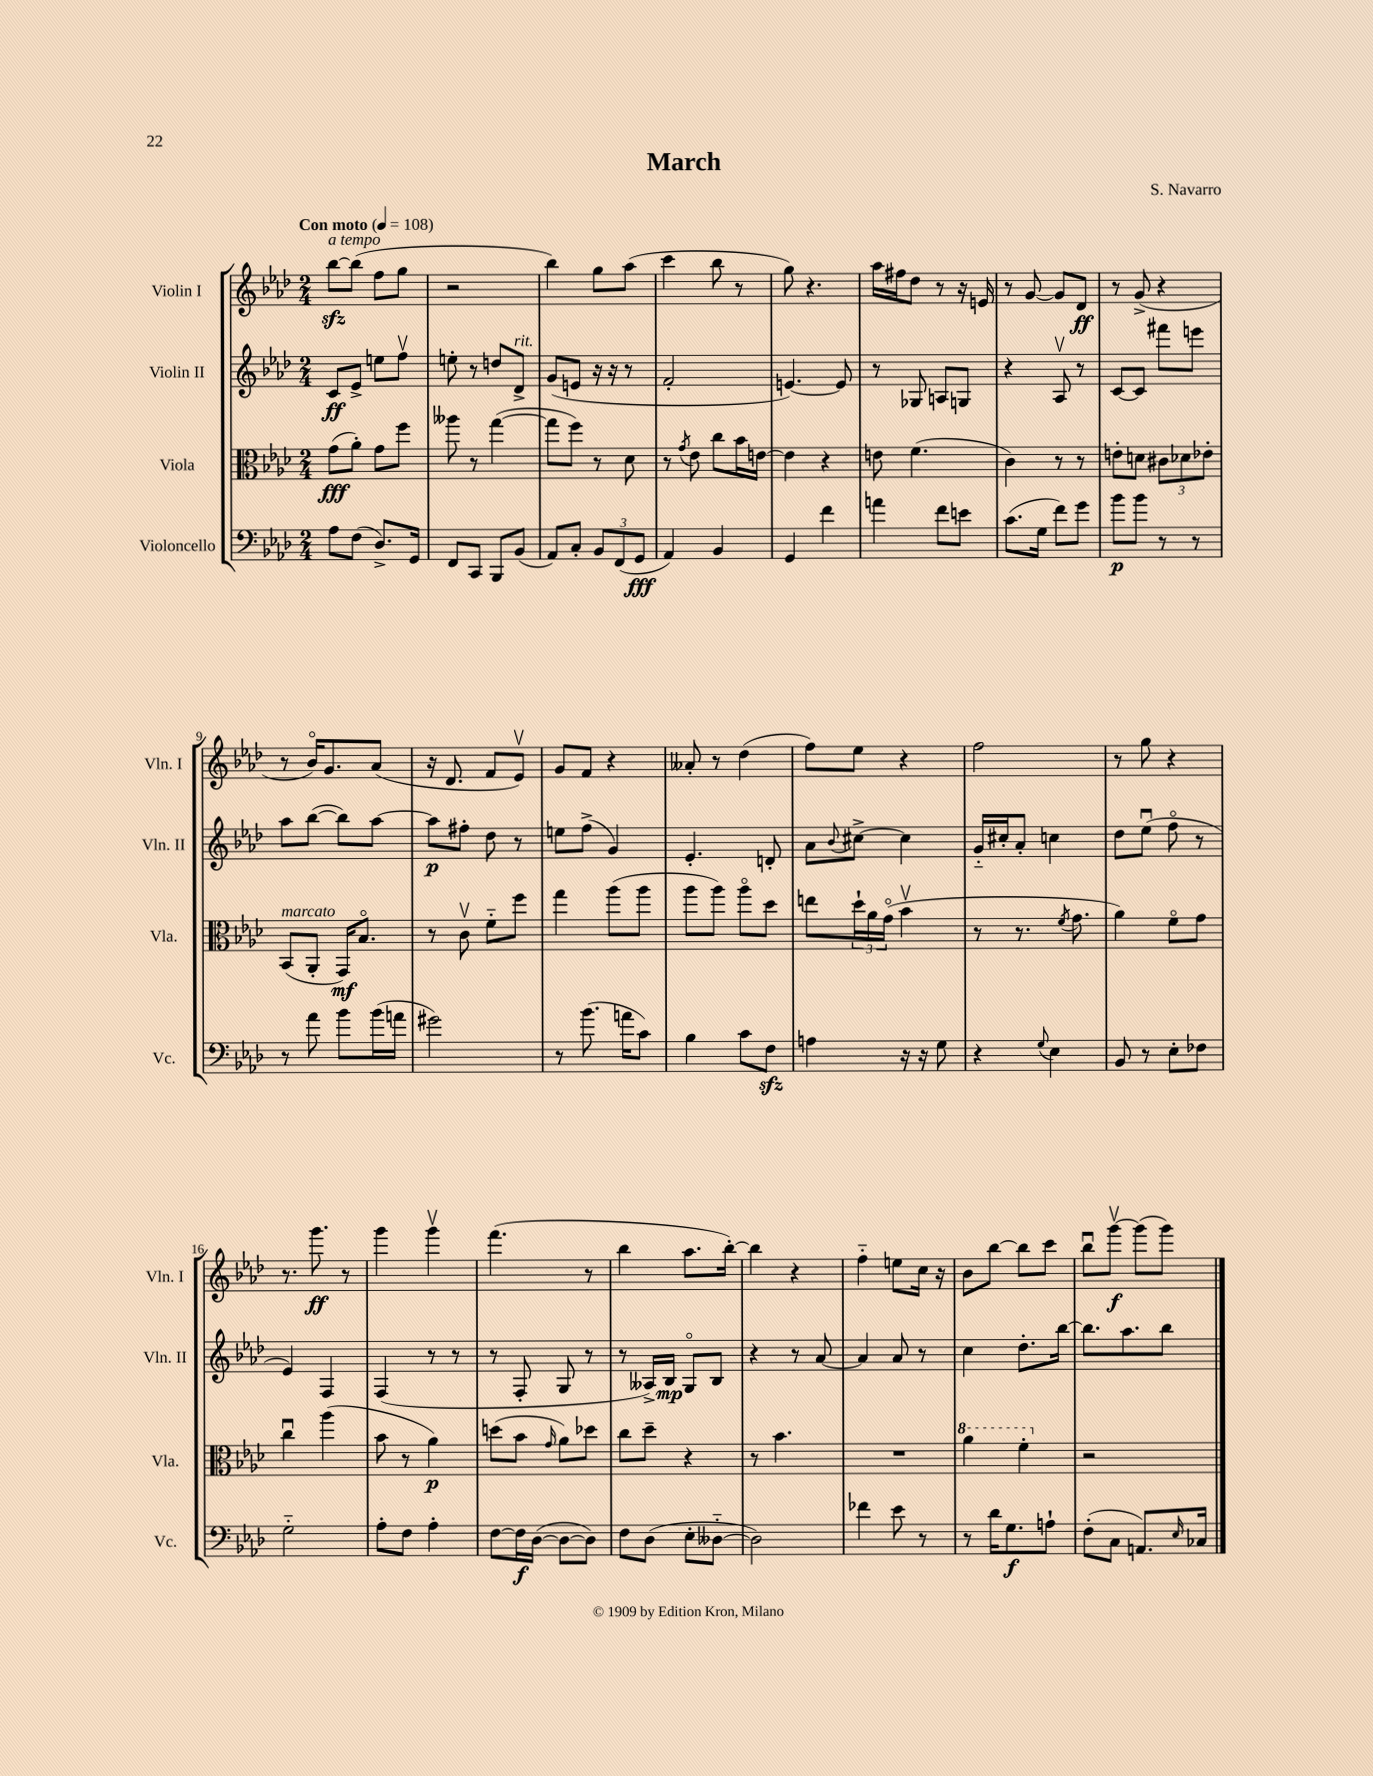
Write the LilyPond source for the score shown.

\header { title = "March" composer = "S. Navarro" }
<<
\new StaffGroup <<
\new Staff = "s0" \with { instrumentName = "Violin I" shortInstrumentName = "Vln. I" } {
    \clef treble \key aes \major \numericTimeSignature \time 2/4 \tempo "Con moto" 4 = 108
    bes''8~\sfz^\markup { \italic "a tempo" } bes''8( f''8 g''8 |
    r2 |
    bes''4) g''8 aes''8( |
    c'''4 bes''8 r8 |
    g''8) r4. |
    aes''16 fis''16 des''8 r8 r16 e'16 |
    r8 g'8~ g'8 des'8\ff |
    r8 g'8->( r4 |
    r8 bes'16\flageolet) g'8. aes'8( |
    r16 des'8. f'8 ees'8\upbow) |
    g'8 f'8 r4 |
    aeses'8-. r8 des''4( |
    f''8) ees''8 r4 |
    f''2 |
    r8 g''8 r4 |
    r8. g'''8.\ff r8 |
    g'''4 g'''4\upbow |
    f'''4.( r8 |
    bes''4 aes''8. bes''16~-.) |
    bes''4 r4 |
    f''4-_ e''8 c''16 r16 |
    bes'8 bes''8~ bes''8 c'''8 |
    bes''8\downbow g'''8~\upbow\f g'''8( g'''8) \bar "|." |
}
\new Staff = "s1" \with { instrumentName = "Violin II" shortInstrumentName = "Vln. II" } {
    \clef treble \key aes \major \numericTimeSignature \time 2/4
    c'8\ff ees'8-> e''8 f''8\upbow |
    e''8-. r8 d''8 des'8->^\markup { \italic "rit." } |
    g'8( e'8 r16 r16 r8 |
    f'2-. |
    e'4.~) e'8 |
    r8 ges8 a8 g8 |
    r4 aes8\upbow r8 |
    c'8~ c'8 fis'''8 e'''8 |
    aes''8 bes''8~( bes''8) aes''8~ |
    aes''8\p fis''8-. des''8 r8 |
    e''8 f''8->( g'4) |
    ees'4.-. d'8-. |
    aes'8 \appoggiatura { bes'8 } cis''8~-> cis''4 |
    g'16-_ cis''16-. aes'8-. c''4 |
    des''8 ees''8\downbow( f''8\flageolet r8 |
    ees'4) f4 |
    f4( r8 r8 |
    r8 f8-. g8 r8 |
    r8 aeses16->) bes16\mp g8\flageolet bes8 |
    r4 r8 aes'8~ |
    aes'4 aes'8 r8 |
    c''4 des''8.-. bes''16~ |
    bes''8. aes''8. bes''8 \bar "|." |
}
\new Staff = "s2" \with { instrumentName = "Viola" shortInstrumentName = "Vla." } {
    \clef alto \key aes \major \numericTimeSignature \time 2/4
    g'8\fff( aes'8-.) g'8 f''8 |
    aeses''8 r8 g''4~( |
    g''8 f''8) r8 des'8 |
    r8 \acciaccatura { g'8 } ees'8 c''8 bes'16 e'16~ |
    e'4 r4 |
    e'8 f'4.( |
    c'4) r8 r8 |
    e'8-. d'8 \tuplet 3/2 { cis'8 des'8 ees'8-. } |
    bes,8^\markup { \italic "marcato" }( aes,8-. g,16\mf) bes8.\flageolet |
    r8 c'8\upbow f'8-_ f''8 |
    g''4 aes''8( aes''8 |
    aes''8 aes''8) aes''8\flageolet des''8 |
    e''8 \tuplet 3/2 { des''16-! aes'16 g'16\flageolet( } bes'4\upbow |
    r8 r8. \acciaccatura { f'8 } g'8. |
    aes'4) f'8\flageolet g'8 |
    c''4\downbow aes''4( |
    bes'8 r8 aes'4\p) |
    d''8( bes'8 \grace { g'16 } aes'8) des''8 |
    c''8 des''8-- r4 |
    r8 bes'4. |
    R2 |
    \ottava #1 aes''4 f''4-. \ottava #0 |
    r2 \bar "|." |
}
\new Staff = "s3" \with { instrumentName = "Violoncello" shortInstrumentName = "Vc." } {
    \clef bass \key aes \major \numericTimeSignature \time 2/4
    aes8 f8( des8.->) g,16 |
    f,8 c,8 bes,,8 bes,8( |
    aes,8) c8-. \tuplet 3/2 { bes,8 f,8( g,8\fff } |
    aes,4) bes,4 |
    g,4 f'4 |
    a'4 f'8 e'8 |
    c'8.( g16 f'8) g'8 |
    bes'8\p bes'8 r8 r8 |
    r8 aes'8 bes'8 bes'16( a'16 |
    gis'2) |
    r8 bes'8.( a'16 c'8) |
    bes4 c'8 f8\sfz |
    a4 r16 r16 g8 |
    r4 \appoggiatura { g8 } ees4 |
    bes,8 r8 ees8-. fes8 |
    g2-_ |
    aes8-. f8 aes4-. |
    f8~ f16\f des16~( des8~ des8) |
    f8 des8( ees8-. deses8~-_ |
    deses2) |
    fes'4 ees'8 r8 |
    r8 des'16 g8.\f a8-! |
    f8-.( c8 a,8.) \grace { ees16 } ces16 \bar "|." |
}
>>
>>
